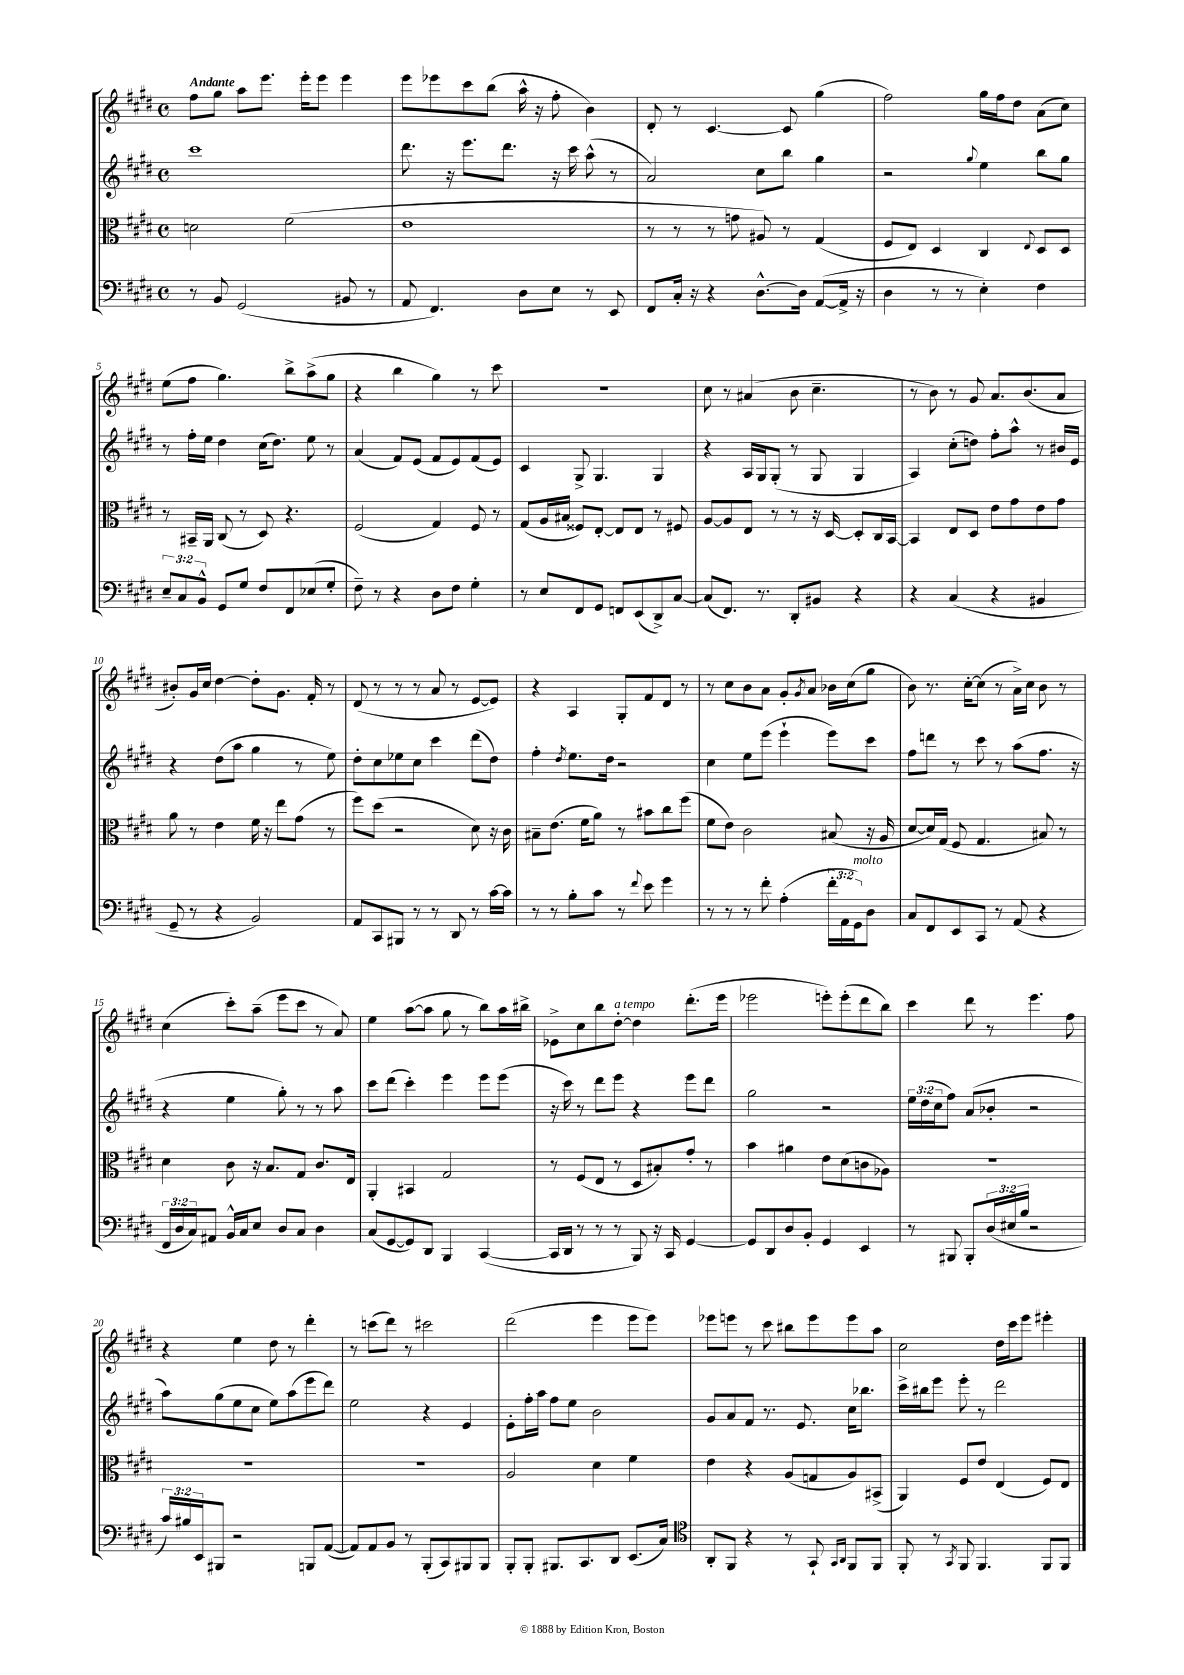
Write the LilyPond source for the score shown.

<<
\new StaffGroup <<
\new Staff = "s0" {
    \clef treble \key e \major \defaultTimeSignature \time 4/4 \tempo "Andante"
    fis''8 gis''8 a''8 e'''8. e'''16-. e'''8 e'''4 |
    e'''8 ees'''8 cis'''8 b''8( a''16-^ r16 fis''8-. b'4) |
    dis'8-. r8 cis'4.~ cis'8 gis''4( |
    fis''2) gis''16 fis''16 dis''8 a'8( cis''8) |
    e''8( fis''8 gis''4.) b''8-> a''8->( gis''8 |
    r4 b''4 gis''4) r8 cis'''8 |
    R1 |
    cis''8 r8 ais'4( b'8 cis''4.-- |
    r8 b'8) r8 gis'8 a'8. b'8.( a'8 |
    bis'8-.) gis'16 cis''16 dis''4~ dis''8-. gis'8. fis'16-. r8 |
    dis'8( r8 r8 r8 a'8 r8 e'8~ e'8) |
    r4 a4 gis8-. fis'8 dis'8 r8 |
    r8 cis''8 b'8 a'8 gis'8-. \acciaccatura { gis'8 } a'8 bes'16 cis''16( gis''8 |
    b'8) r8. cis''16~-. cis''8( r8 a'16->) cis''16 b'8 r8 |
    cis''4( cis'''8-.) a''8--( e'''8 cis'''8 r8 a'8) |
    e''4 a''8~( a''8 gis''8 r8 b''8) a''16 bis''16-> |
    ees'8-> cis''8 b''8 dis''8~-.^\markup { \italic "a tempo" } dis''4 dis'''8.-.( e'''16 |
    ees'''2 e'''8-.) e'''8-.( dis'''8 b''8) |
    cis'''4 dis'''8 r8 e'''4. fis''8 |
    r4 e''4 dis''8 r8 dis'''4-. |
    r8 c'''8( dis'''8) r8 cis'''2 |
    dis'''2( e'''4 e'''8 e'''8) |
    ees'''8 e'''8 r8 cis'''8 bis''8 e'''8 e'''8 a''8 |
    cis''2 dis''16 cis'''16 e'''8 eis'''4-. \bar "|." |
}
\new Staff = "s1" {
    \clef treble \key e \major \defaultTimeSignature \time 4/4 \override Staff.TupletNumber.text = #tuplet-number::calc-fraction-text
    cis'''1 |
    dis'''8. r16 e'''8. dis'''8. r16 cis'''16 a''8-^( r8 |
    a'2) cis''8 b''8 gis''4 |
    r2 \appoggiatura { gis''8 } e''4 b''8 gis''8 |
    r8 fis''16-. e''16 dis''4 cis''16( dis''8.) e''8 r8 |
    a'4( fis'8) e'8( fis'8 e'8) fis'8( e'8) |
    cis'4 gis8-> gis4. gis4 |
    r4 a16 gis16 gis8-.( r8 gis8 gis4 |
    a4) cis''8-.( d''8) fis''8-. a''8-^ r8 bis'16 e'16 |
    r4 dis''8( a''8 gis''4 r8 e''8) |
    dis''8-. cis''8 ees''8 cis''8 cis'''4 dis'''8( dis''8) |
    fis''4-. \acciaccatura { dis''8 } e''8. dis''16 r2 |
    cis''4 e''8 e'''8( e'''4-! e'''8) cis'''8 |
    fis''8 d'''8 r8 cis'''8 r8 a''8( fis''8. r16 |
    r4 e''4 gis''8-.) r8 r8 a''8 |
    cis'''8 dis'''8( cis'''4-.) e'''4 e'''8 e'''8( |
    r16 cis'''16) r8 dis'''8 e'''8 r4 e'''8 dis'''8 |
    gis''2 r2 |
    \tuplet 3/2 { e''16 dis''16( cis''16 } fis''8) a'8( bes'8-. r2 |
    a''8) gis''8( e''8 cis''8 e''8) a''8( e'''8 dis'''8) |
    e''2 r4 e'4 |
    e'8-. fis''16-. a''16 fis''8 e''8 b'2 |
    gis'8 a'8 fis'8 r8. e'8. cis''16 bes''8. |
    cis'''16-> bis''16 e'''8 e'''8-. r8 dis'''2 \bar "|." |
}
\new Staff = "s2" {
    \clef alto \key e \major \defaultTimeSignature \time 4/4
    d'2 fis'2( |
    e'1 |
    r8 r8 r8 g'8 ais8) r8 gis4( |
    fis8 e8) dis4 cis4 \appoggiatura { e8 } dis8 dis8 |
    r8 bis,16-- a,16 cis8( r8 dis8) r4. |
    fis2( gis4) fis8 r8 |
    gis8( a16 bis16 fisis8) e8~-. e8 e8 r8 fis8 |
    a8~ a8 e8 r8 r8 r16 dis16~ dis8-. cis16 b,16~ |
    b,4 e8 dis8 e'8 gis'8 e'8 gis'8 |
    a'8 r8 e'4 fis'16 r16 e''8 gis'8( r8 |
    fis''8) dis''8( r2 dis'8) r16 cis'16 |
    bis8-- e'8.( fis'16 a'8) r8 bis'8 cis''8 fis''8( |
    fis'8 e'8) cis'2 bis8( r16 a16 |
    dis'8~ dis'16) gis16( fis8 gis4. bis8) r8 |
    dis'4 cis'8 r16 b8. gis8 cis'8. e16 |
    a,4-. bis,4 gis2 |
    r8 fis8( e8 r8 dis8 bis8-.) gis'8-. r8 |
    b'4 ais'4 e'8 dis'8( c'8 aes8) |
    R1 |
    R1 |
    R1 |
    a2 dis'4 fis'4 |
    e'4 r4 a8( g8 a8) bis,8->( |
    a,4) fis8 e'8 e4( fis8) e8 \bar "|." |
}
\new Staff = "s3" {
    \clef bass \key e \major \defaultTimeSignature \time 4/4 \override Staff.TupletNumber.text = #tuplet-number::calc-fraction-text
    r8 b,8 gis,2( bis,8 r8 |
    a,8 fis,4.) dis8 e8 r8 e,8 |
    fis,8 cis16-. r16 r4 dis8.~-^ dis16 a,8~( a,16-> r16 |
    dis4 r8 r8 e4-.) fis4 |
    \tuplet 3/2 { e8-- cis8 b,8-^ } gis,8 gis8 fis8 fis,8 ees8( gis8-. |
    fis8--) r8 r4 dis8 fis8 gis4-. |
    r8 e8 fis,8 gis,8 f,8 e,8( dis,8->) cis8~ |
    cis8( fis,8.) r8. dis,8-. bis,8 r4 |
    r4 cis4( r4 bis,4 |
    gis,8-- r8 r4 b,2) |
    a,8 cis,8 bis,,8 r8 r8 dis,8 r8 cis'16~ cis'16 |
    r8 r8 b8-. cis'8 r8 \appoggiatura { fis'8 } e'8 gis'4 |
    r8 r8 r8 fis'8-. a4-.( \tuplet 3/2 { fis'16-. a,16 gis,16^\markup { \italic "molto" }) } dis8 |
    cis8 fis,8 e,8 cis,8 r8 a,8( r4 |
    \tuplet 3/2 { fis,16 dis16 cis16) } ais,8 b,16-^ cis16 e8 dis8 cis8 dis4 |
    cis8( gis,8~ gis,8) dis,8 b,,4 cis,4~( |
    cis,16 dis,16 r8 r8 r8 b,,8) r16 cis,16 gis,4~ |
    gis,8 dis,8 dis8 b,8-. gis,4 e,4 |
    r8 bis,,8 bis,,8-. \tuplet 3/2 { dis16( eis16 b16 } r2 |
    \tuplet 3/2 { cis'16) bis16 e,16 } bis,,8 r2 b,,8 a,8~( |
    a,8) a,8 b,8 r8 b,,8-.( cis,8) bis,,8 bis,,8 |
    b,,8-. b,,8-. bis,,8. cis,8. dis,8 e,8.( cis16) |
    \clef tenor a,8-. fis,8 r4 r8 gis,8-! \grace { gis,16 a,16 } fis,8 fis,8 |
    fis,8-. r8 \acciaccatura { gis,8 } fis,8 fis,4. fis,8 fis,8 \bar "|." |
}
>>
>>
